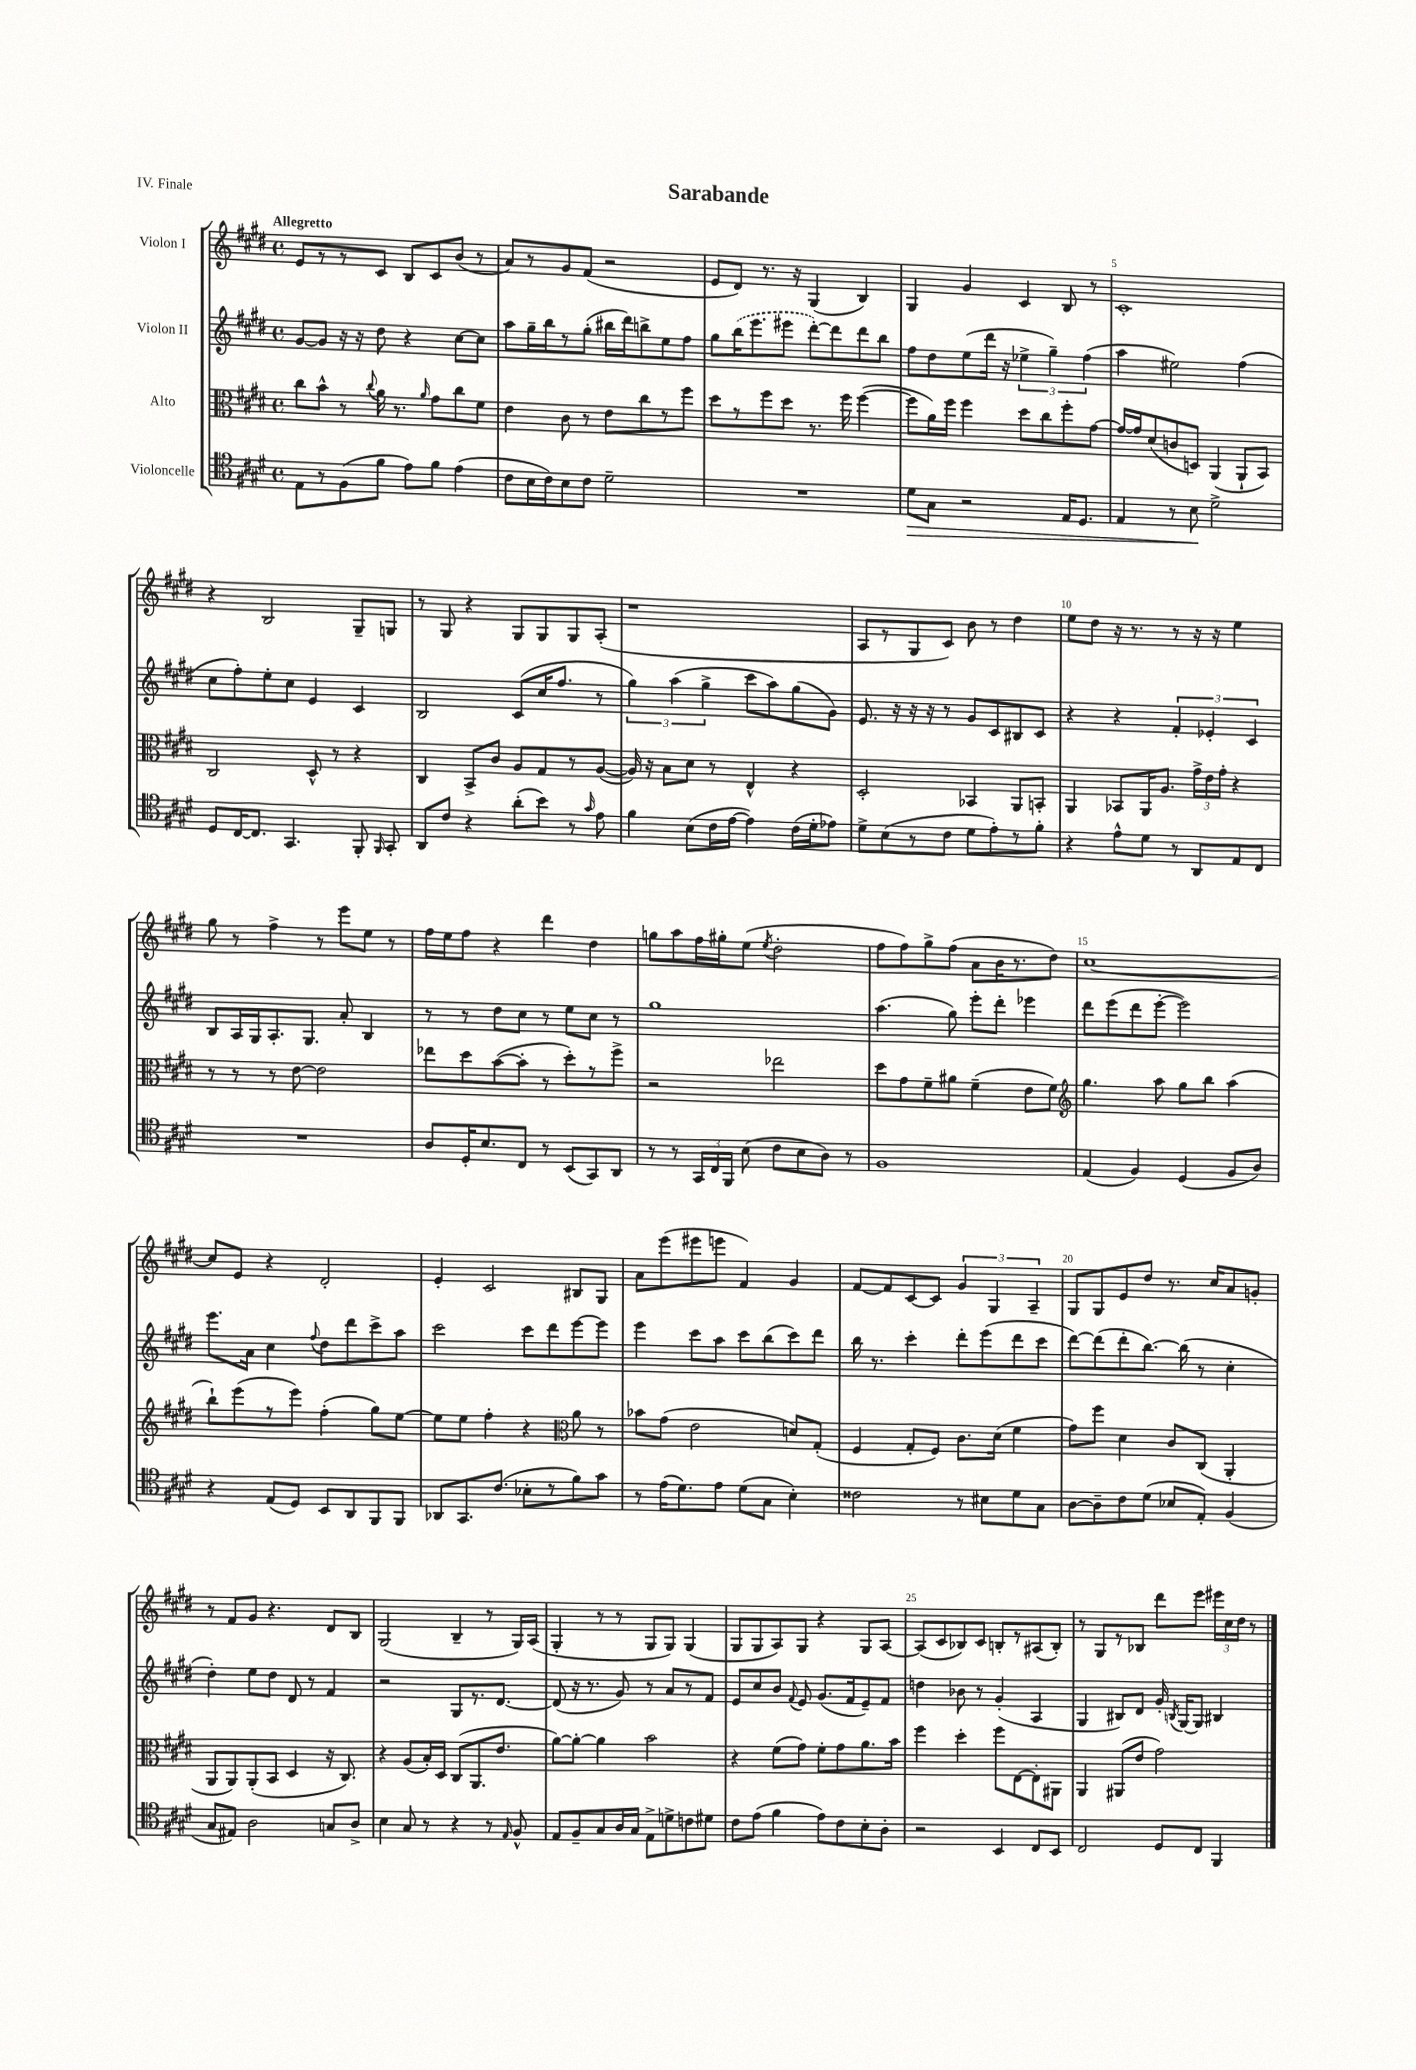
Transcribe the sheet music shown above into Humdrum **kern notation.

**kern	**kern	**kern	**kern
*staff4	*staff3	*staff2	*staff1
*clefC4	*clefC3	*clefG2	*clefG2
*k[f#c#g#d#]	*k[f#c#g#d#]	*k[f#c#g#d#]	*k[f#c#g#d#]
*M4/4	*M4/4	*M4/4	*M4/4
*met(c)	*met(c)	*met(c)	*met(c)
8E	8cc#	[8g#	8e
8r	8b^^	8g#]	8r
(8F#	8r	16r	8r
.	.	16r	.
.	8qqcc#	.	.
8f#	16a	8dd#	8c#
.	8.r	.	.
8e)	.	4r	8B
.	16qqa	.	.
8f#	8g#	.	8c#
(4e	8cc#	[8cc#	(8b
.	8f#	8cc#]	8r
=	=	=	=
8c#	4e	8aa	8a)
16B	.	16gg#~	8r
16c#)	.	16bb	.
8B	8c#	8r	8g#
8c#	8r	(8gg#'	(8f#
2d#~	8e	16bb#	2r
.	.	16ddd#)	.
.	8cc#	8bb^	.
.	8r	8ee	.
.	8ff#	8ff#	.
=	=	=	=
1r	8dd#	8gg#	8e
.	8r	(16bb	8d#)
.	.	8.eee	.
.	8ff#	.	8.r
.	8dd#	8eee#	.
.	.	.	16r
.	8.r	[8ddd#')	(4G#
.	.	8ddd#]	.
.	16ff#	.	.
.	([4ff#	8ddd#	4B)
.	.	8bb	.
=	=	=	=
8d#	8ff#]	8ff#	4G#
8G#	16a)	8dd#	.
.	16ff#	.	.
2r	4ff#	(8ee	4g#
.	.	16ddd#	.
.	.	16r	.
.	8dd#	6ee-^	4c#
.	8cc#	.	.
.	.	6gg#~)	.
16E	8ff#'	.	8B
8.D#	.	.	.
.	.	(6ff#	.
.	[8g#	.	8r
=	=	=	=
4E	16g#_	4aa	1c#'
.	16g#]	.	.
.	(8d#	.	.
8r	8c	2ee#)	.
8B	8D)	.	.
2d#^	(4AA	.	.
.	8AA`	(4ff#	.
.	8BB)	.	.
=	=	=	=
8D#	2C#	8cc#	4r
[16C#	.	8ff#')	.
8.C#]	.	.	.
.	.	8ee'	2B
4.GG#	.	8cc#	.
.	8D#^^	4e	.
.	8r	.	.
8FF#'	4r	4c#	8G#~
16qqFF#	.	.	.
8GG#'	.	.	8G
=	=	=	=
8AA	4C#	2B	8r
8c#	.	.	8G#
4r	8BB^	.	4r
.	8c#	.	.
(8a'	8A	(8c#	8G#
8b)	8G#	16cc#	8G#
.	.	8.ff#	.
8r	8r	.	8G#
16qqg#	.	.	.
8e	([8A	8r	(8A'
=	=	=	=
4f#	16A])	6gg#)	1r
.	16r	.	.
.	8B	.	.
.	.	(6aa	.
(8B	8d#	.	.
.	.	6gg#^	.
16c#	8r	.	.
[16e	.	.	.
4e])	4E^^	8ccc#	.
.	.	8aa)	.
(16c#	4r	(8gg#	.
16d#'	.	.	.
8e-)	.	8g#)	.
=	=	=	=
8d#^	2D#'	8.e	8A
(8B	.	.	8r
.	.	16r	.
8r	.	16r	8G#
.	.	16r	.
8c#	.	8r	8c#)
8d#	4BB-	8g#	8b
8e')	.	8c#	8r
8r	8AA	8B#	4dd#
8f#'	8BB'	8c#	.
=	=	=	=
4r	4AA	4r	8ee
.	.	.	8dd#
8e^^	8BB-	4r	16r
.	.	.	8.r
8d#	16AA	.	.
.	8.A	.	.
8r	.	6f#'	8r
8AA	24g#^	.	16r
.	24e	6e-'	.
.	.	.	16r
.	24g#'	.	.
8E	4r	.	4ee
.	.	6c#	.
8C#	.	.	.
=	=	=	=
1r	8r	8B	8gg#
.	8r	16A	8r
.	.	16G#	.
.	8r	8.A'	4ff#^
.	[8e	.	.
.	.	8.G#	.
.	2e]	.	8r
.	.	8a'	8eee
.	.	4B	8ee
.	.	.	8r
=	=	=	=
8A	8ee-	8r	16ff#
.	.	.	16ee
16D#'	8dd#	8r	8ff#
8.B	.	.	.
.	([8b	8dd#	4r
8C#	8b']	8cc#	.
8r	8r	8r	4ddd#
(8BB	8dd#')	8ee	.
8GG#)	8r	8cc#	4dd#
8AA	8ff#^	8r	.
=	=	=	=
8r	2r	1gg#	8gg
8r	.	.	8aa
24GG#	.	.	16ff#
24C#	.	.	.
.	.	.	16gg#'
24FF#	.	.	.
(8B	.	.	(8ee
.	.	.	8qee
8c#	2ee-	.	2dd#'
8B	.	.	.
8A)	.	.	.
8r	.	.	.
=	=	=	=
1F#	8dd#	(4.aa	8ff#
.	8g#	.	8ff#)
.	8f#~	.	8gg#^
.	8a#	8gg#)	(8ff#
.	(4f#~	8eee'	8a
.	.	8ddd#'	16b
.	.	.	8.r
.	8e	4eee-	.
.	8f#)	.	8dd#)
=	=	=	=
*	*clefG2	*	*
(4E	4.gg#	8ddd#	[1cc#
.	.	(8eee	.
4F#)	.	8ddd#	.
.	8aa	[8eee'	.
(4D#	8gg#	2eee])	.
.	8bb	.	.
8F#	(4aa	.	.
8A)	.	.	.
=	=	=	=
4r	8bb`)	8.eee	8cc#]
.	(8eee	.	8e
.	.	16a	.
(8E	8r	4cc#	4r
8D#)	8eee)	.	.
.	.	8qqff#	.
8BB	(4ff#'	8dd#	2d#'
8AA	.	8ddd#	.
8FF#	8gg#)	8ccc#^	.
8FF#	[8ee	8aa	.
=	=	=	=
8AA-	8ee]	2ccc#	4e'
8.GG#	8ee	.	.
.	4ff#'	.	2c#
(8.c#	.	.	.
8B-'	4r	8ccc#	.
8r	.	8ddd#	.
*	*clefC3	*	*
8f#)	8a	[8eee	8B#
8g#	8r	8eee]	8G#
=	=	=	=
8r	8b-	4eee	8a
(16e	(8g#	.	(8eee
8.d#)	.	.	.
.	2e	8ccc#	8eee#
8e	.	8aa	8eee
(8d#	.	8ccc#	4f#)
8G#	.	(8bb	.
4B')	8d)	8ccc#)	4g#
.	(8G#'	8ddd#	.
=	=	=	=
2c##	4F#	16bb	[8f#
.	.	8.r	.
.	.	.	8f#]
.	8G#'	4ccc#'	[8c#
.	8F#)	.	8c#]
8r	8.c#	8ddd#'	6g#
8B#	.	(8eee	.
.	.	.	6G#
.	(16d#	.	.
8d#	4f#	8ddd#	.
.	.	.	6A~
8G#	.	8ccc#	.
=	=	=	=
[8A	8g#)	[8ddd#)	8G#
8A~]	8ff#	(8ddd#]	8G#
8c#	4d#	8ddd#'	8e
(8d#	.	[8.bb)	8dd#
8B-	8c#	.	8.r
.	.	(16bb]	.
8E')	(8C#	8r	.
.	.	.	16cc#
(4F#	4AA'	4cc#'	8a
.	.	.	8g'
=	=	=	=
8G#	8AA	4dd#')	8r
8E#)	8AA)	.	8f#
2A	(8AA'	8ee	8g#
.	8BB	8dd#	4.r
.	4D#	8d#	.
.	.	8r	.
8G	16r	4f#	8d#
.	8.C#)	.	.
8A^	.	.	8B
=	=	=	=
4B	4r	2r	(2G#
8G#	(8A	.	.
8r	16B')	.	.
.	16D#	.	.
4r	(8C#	8G#	4B~
.	8.AA	8.r	.
8r	.	.	8r
.	8.e	[8.d#	.
16qqE	.	.	.
8F#^^	.	.	16G#)
.	.	.	(16A
=	=	=	=
8E	[8a)	(8d#]	4G#'
8F#~	8a'_	16r	.
.	.	8.r	.
8G#	4a]	.	8r
16A	.	8g#)	8r
16G#	.	.	.
8E^	2b	8r	8G#
8d^	.	8a	8G#)
8c	.	8r	(4G#
8d#	.	8f#	.
=	=	=	=
8c#	4r	8e	8G#
(8e	.	8cc#	8G#
4f#	(8f#	8b	8A)
.	.	8qqf#	.
.	8g#)	8e	8G#
8e)	8f#'	(8.g#	4r
8c#	8g#	.	.
.	.	16f#	.
8B'	8.a	8e~)	8G#
8A'	.	8f#	[8A
.	16b	.	.
=	=	=	=
2r	4ff#	4dd	(8A]
.	.	.	8c#
.	4dd#'	8b-	8B-)
.	.	8r	8c#
4BB	8ff#	(4g#'	8B'
.	[8E	.	8r
8C#	8E']	4A	(8A#
8BB	8AA#	.	8B')
=	=	=	=
2C#	4AA	4G#	8r
.	.	.	8G#
.	(8AA#	8B#)	8r
.	8e	8d#	8B-
8D#	2g#)	16g#'	8ddd#
.	.	8qB	.
.	.	[16G#	.
8C#	.	8G#]	8eee
4FF#	.	4B#	24eee#
.	.	.	24cc#
.	.	.	24dd#
.	.	.	8r
==	==	==	==
*-	*-	*-	*-
